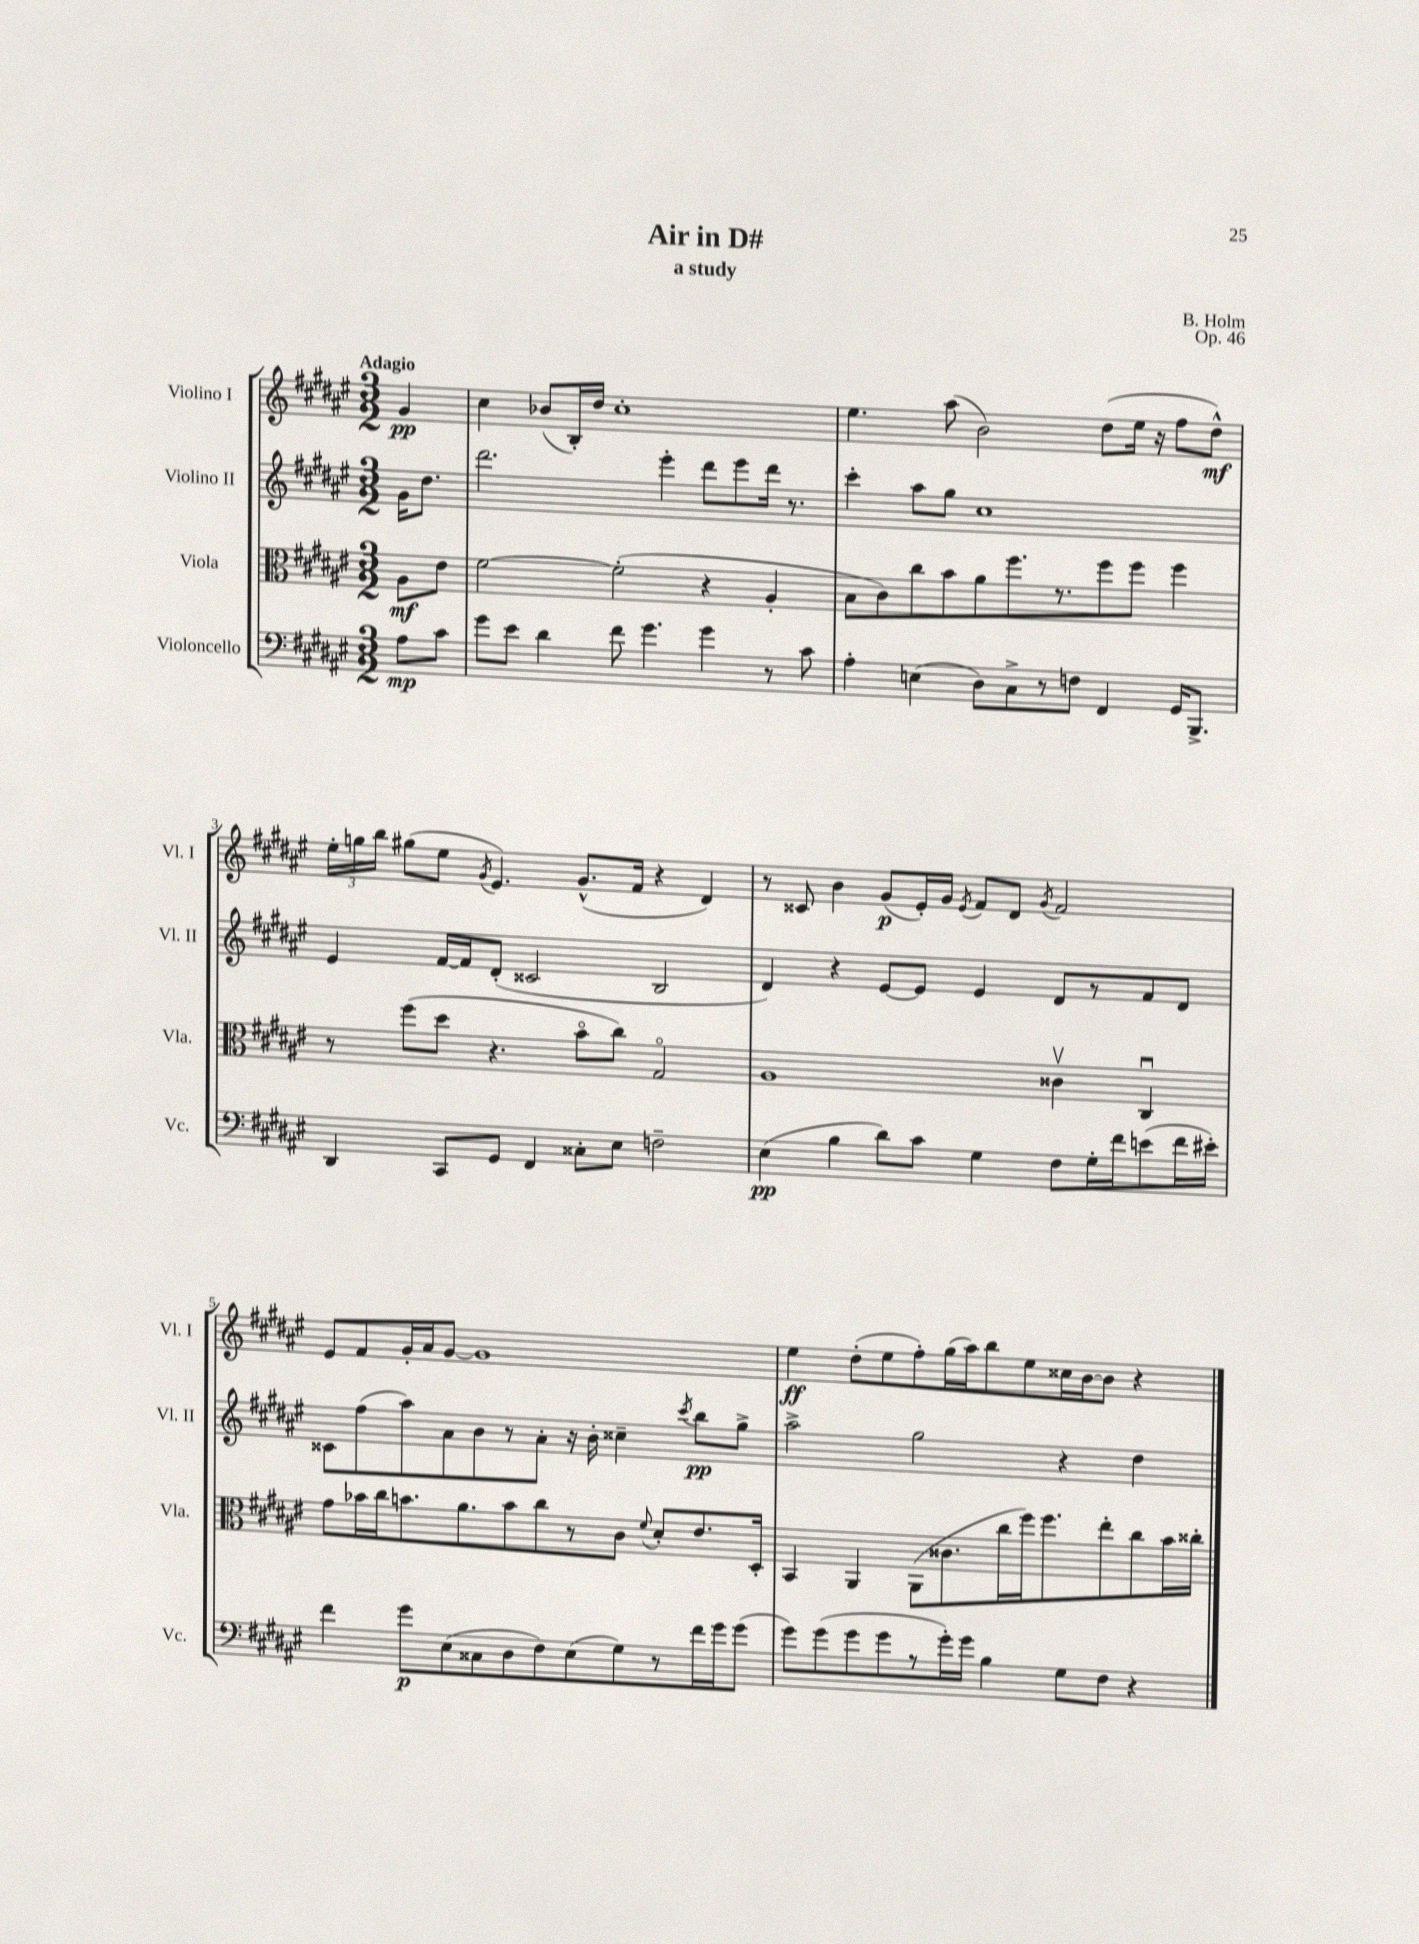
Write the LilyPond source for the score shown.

\header { title = "Air in D#" composer = "B. Holm" subtitle = "a study" opus = "Op. 46" }
<<
\new StaffGroup <<
\new Staff = "s0" \with { instrumentName = "Violino I" shortInstrumentName = "Vl. I" } {
    \clef treble \key fis \major \numericTimeSignature \time 3/2 \partial 4 \tempo "Adagio"
    \autoBeamOff gis'4\pp |
    cis''4 bes'8[( b16-.) dis''16] cis''1-. |
    eis''4. ais''8( b'2) dis''8[( eis''16] r16 fis''8[ dis''8]-^\mf) |
    \tuplet 3/2 { eis''16[-. g''16 b''16] } gis''8[( eis''8] \acciaccatura { gis'8 } eis'4.) gis'8.[-^( fis'16] r4 dis'4) |
    r8 cisis'8 b'4 gis'8[\p( eis'16-.) gis'16] \acciaccatura { eis'8 } fis'8[ dis'8] \acciaccatura { gis'8 } fis'2 |
    eis'8[ fis'8 gis'16-. ais'16 gis'8]~ gis'1 |
    eis''4\ff dis''8[-.( eis''8 fis''8-.) gis''16( ais''16) b''8 eis''8 cisis''16 b'16~ b'8] r4 \bar "|." |
}
\new Staff = "s1" \with { instrumentName = "Violino II" shortInstrumentName = "Vl. II" } {
    \clef treble \key fis \major \numericTimeSignature \time 3/2 \partial 4
    \autoBeamOff gis'16[ dis''8.] |
    dis'''2. eis'''4-. dis'''8[ eis'''8 dis'''16] r8. |
    cis'''4-. ais''8[ gis''8] cis''1 |
    eis'4 fis'16[~ fis'16 dis'8]-.( cisis'2 b2 |
    dis'4) r4 eis'8[~ eis'8] eis'4 dis'8[ r8 fis'8 dis'8] |
    cisis'8[ fis''8( ais''8) ais'8 b'8 r8 ais'8]-. r16 b'16-. cisis''4-- \acciaccatura { cis'''8 } b''8[\pp gis''8]-> |
    ais''2-> gis''2 r4 dis''4 \bar "|." |
}
\new Staff = "s2" \with { instrumentName = "Viola" shortInstrumentName = "Vla." } {
    \clef alto \key fis \major \numericTimeSignature \time 3/2 \partial 4
    \autoBeamOff ais8[\mf eis'8] |
    fis'2~ fis'2-.( r4 ais4-. |
    b8[ cis'8) cis''8 b'8 ais'8 fis''8. r8. fis''8 fis''8] fis''4 |
    r8 fis''8[( dis''8] r4. b'8[\flageolet cis''8]) gis2\flageolet |
    ais1 cisis'4\upbow cis4\downbow |
    gis'8[ bes'16 cis''16 b'8. ais'8. b'8 cis''8 r8 cis'8] \appoggiatura { fis'8 } dis'8[-. eis'8. dis16]-. |
    b,4 ais,4 ais,8[( cisis'8. cis''16 fis''16) fis''8. eis''8-. cis''8 b'16 cisis''16]-. \bar "|." |
}
\new Staff = "s3" \with { instrumentName = "Violoncello" shortInstrumentName = "Vc." } {
    \clef bass \key fis \major \numericTimeSignature \time 3/2 \partial 4
    \autoBeamOff ais8[\mp cis'8] |
    gis'8[ eis'8] dis'4 fis'8 gis'4. gis'4 r8 cis'8 |
    ais4-. e4( dis8[) cis8-> r8 f8] fis,4 gis,16[ b,,8.]-> |
    dis,4 cis,8[ gis,8] fis,4 cisis8[-. eis8] f2-- |
    eis4\pp( b4 dis'8[) cis'8] gis4 fis8[ gis16-. fis'16 e'8( fis'16 eis'16]-.) |
    fis'4 gis'8[\p eis8( cisis8 dis8 fis8) eis8( gis8) r8 fis'16 gis'16 gis'8]( |
    gis'8[) gis'8( gis'8 gis'8 r8 gis'16-.) gis'16] b4 gis8[ fis8] r4 \bar "|." |
}
>>
>>
